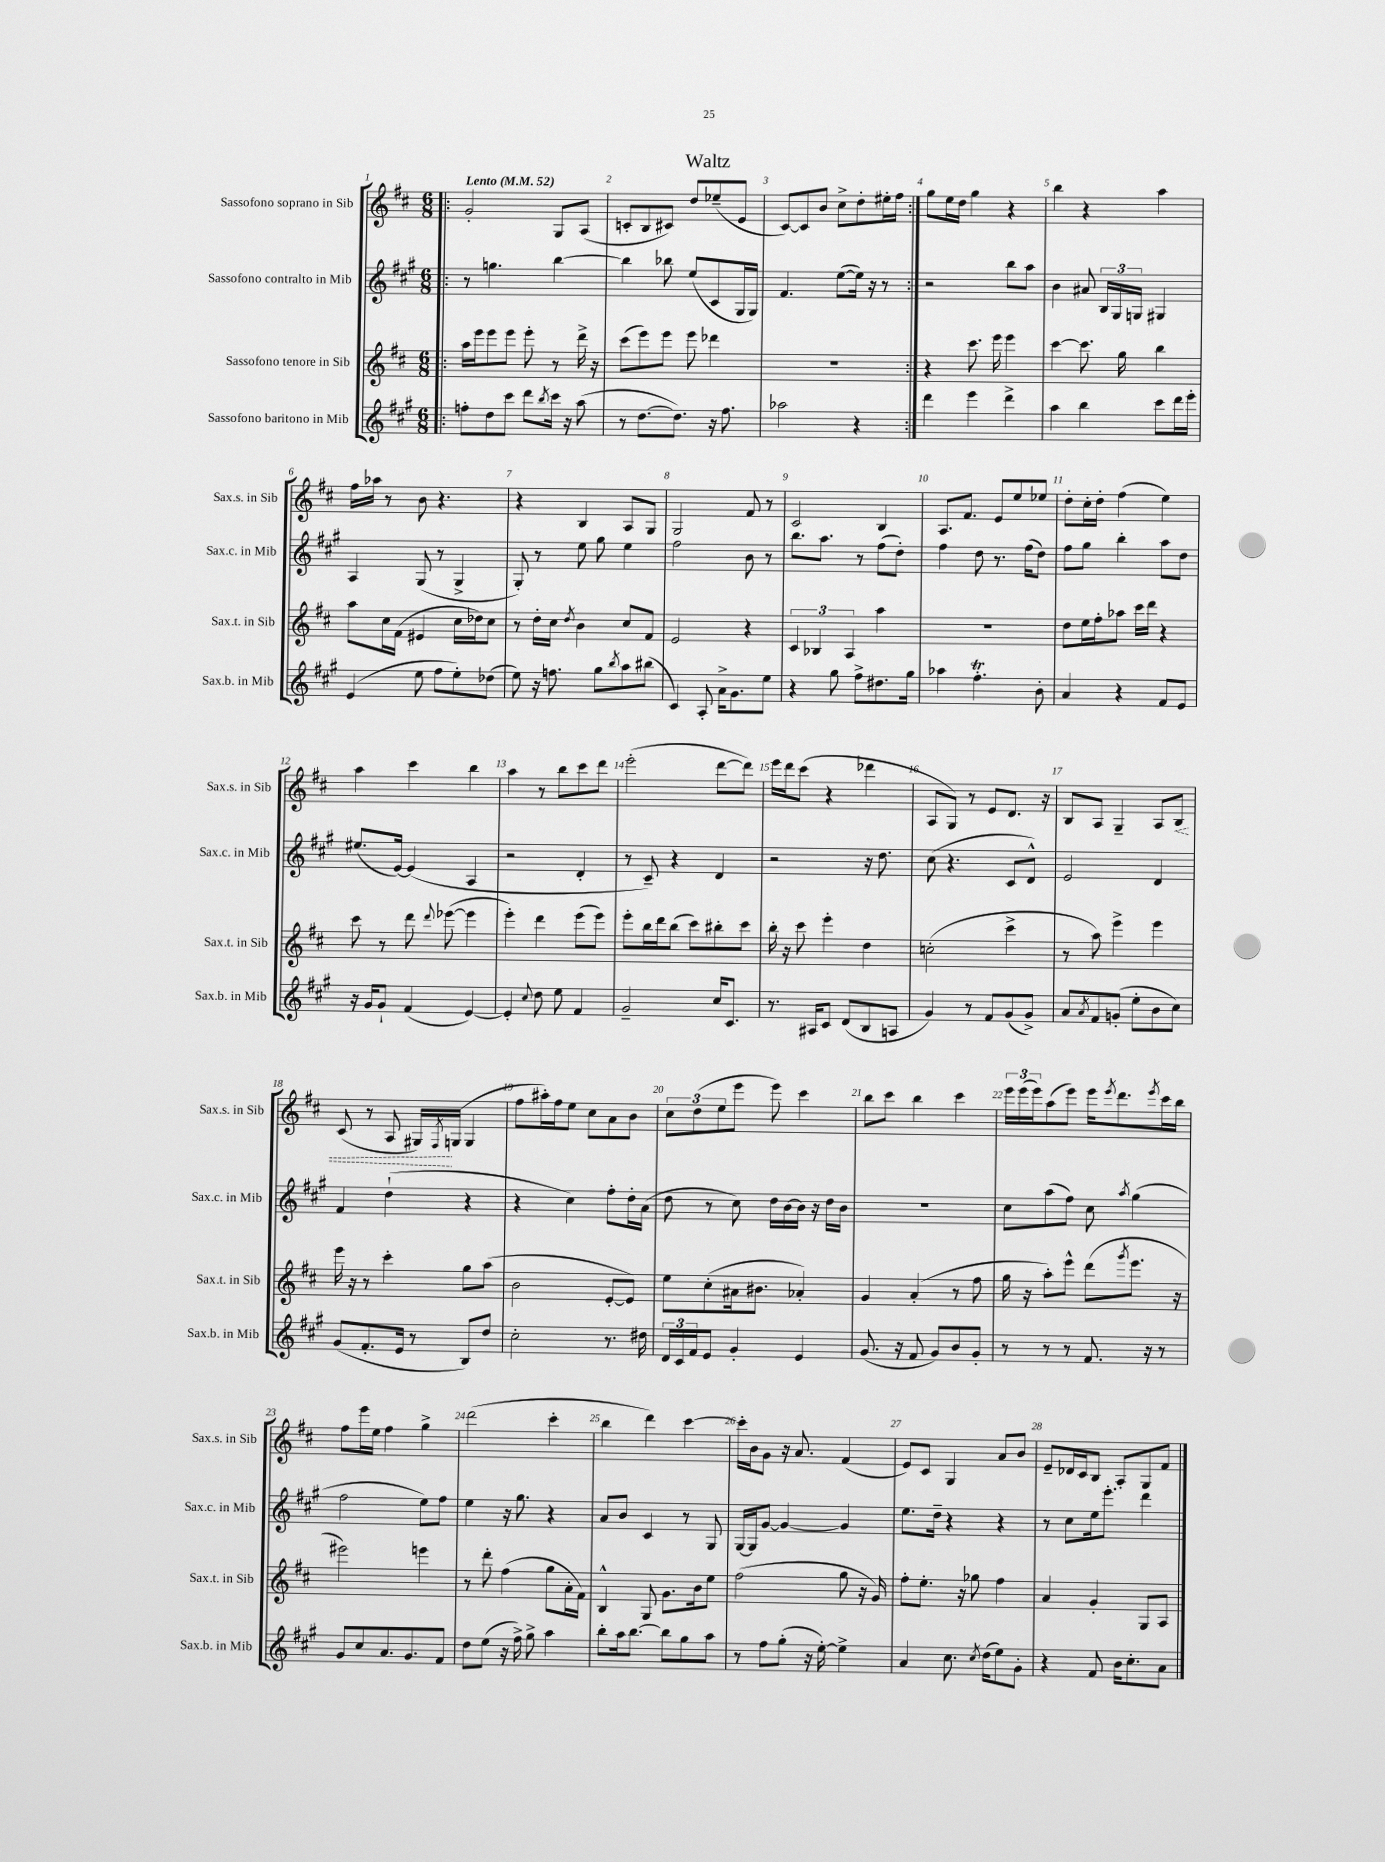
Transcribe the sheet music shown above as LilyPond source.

\header { title = "Waltz" }
<<
\new StaffGroup <<
\new Staff = "s0" \with { instrumentName = "Sassofono soprano in Sib" shortInstrumentName = "Sax.s. in Sib" } {
    \clef treble \key d \major \numericTimeSignature \time 6/8 \tempo "Lento" 4 = 52
    \repeat volta 2 { \bar ".|:" g'2-. g8 a8( |
    c'8-. b8 cis'8) d''8 ees''8--( e'8 |
    cis'8~) cis'8 b'8 cis''8-> d''8-. eis''16-. fis''16 | }
    g''8 e''16 d''16 g''4 r4 |
    b''4 r4 a''4 |
    fis''16 aes''16 r8 b'8 r4. |
    r4 b4 a8 g8 |
    g2 fis'8 r8 |
    cis'2 b4 |
    a8. fis'8. e'8 e''8 ees''8 |
    d''8-. cis''16-. d''16-. fis''4( e''4) |
    a''4 cis'''4 b''4 |
    a''4 r8 b''8 cis'''8 d'''8 |
    e'''2-.( d'''8~ d'''8) |
    e'''16 d'''16 cis'''8( r4 des'''4 |
    a8 g8) r8 e'8 d'8. r16 |
    b8 a8 g4-- a8 \once \override Hairpin.style = #'dashed-line b8\< |
    cis'8( r8 a8 gis16\!) \acciaccatura { fis8 } g16( g4 |
    fis''8 ais''16-.) fis''16 e''8 cis''8 a'8 b'8 |
    \tuplet 3/2 { cis''8 d''8( e''8 } e'''8 e'''8) cis'''4 |
    b''8 cis'''8 b''4 cis'''4 |
    \tuplet 3/2 { e'''16 e'''16( e'''16) } a''8( e'''8) e'''16 \acciaccatura { e'''8 } d'''8. \acciaccatura { e'''8 } cis'''16 b''16 |
    fis''8 e'''16 e''16 fis''4 g''4-> |
    d'''2( cis'''4-. |
    b''4 d'''4) cis'''4~ |
    cis'''16-. b'16 g'8 r16 a'8. fis'4( |
    e'8) cis'8 g4 a'8 b'8 |
    e'8-- des'16 cis'16 b8 a8-. g8 fis'8 \bar "|." |
}
\new Staff = "s1" \with { instrumentName = "Sassofono contralto in Mib" shortInstrumentName = "Sax.c. in Mib" } {
    \clef treble \key a \major \numericTimeSignature \time 6/8
    \repeat volta 2 { \bar ".|:" r8 g''4. b''4~ |
    b''4 bes''8 e''8( cis'8 gis16 gis16) |
    fis'4. e''8~( e''16) r16 r8 | }
    r2 b''8 a''8 |
    b'4 ais'8 \tuplet 3/2 { b16 gis16 g16 } gis4 |
    a4 gis8( r8 gis4-> |
    gis8-.) r8 e''8 gis''8 e''4 |
    fis''2 b'8 r8 |
    b''8. a''8. r8 fis''8( d''8-.) |
    fis''4 d''8 r8. fis''16( d''8) |
    fis''8 gis''8 b''4-. a''8 d''8 |
    eis''8.( e'16~) e'4( a4 |
    r2 d'4-. |
    r8 cis'8--) r4 d'4 |
    r2 r16 d''8. |
    cis''8( r4. cis'8 d'8-^) |
    e'2 d'4 |
    fis'4 d''4-!( r4 |
    r4 cis''4) fis''8-. d''16-. a'16( |
    d''8 r8 cis''8) d''16 b'16~ b'16 r16 d''16 b'16 |
    R2. |
    cis''8 a''8( fis''8) cis''8 \acciaccatura { a''8 } gis''4( |
    fis''2 e''8) fis''8 |
    e''4 r16 gis''8. r4 |
    a'8 b'8 cis'4 r8 gis8 |
    gis16~ gis16 gis'8~ gis'4~ gis'4 |
    e''8. d''16-- r4 r4 |
    r8 cis''8 e''16 e'''8.-. d'''4 \bar "|." |
}
\new Staff = "s2" \with { instrumentName = "Sassofono tenore in Sib" shortInstrumentName = "Sax.t. in Sib" } {
    \clef treble \key d \major \numericTimeSignature \time 6/8
    \repeat volta 2 { \bar ".|:" a''16 e'''16 e'''8 e'''8 e'''8-. r8 d'''16-> r16 |
    cis'''8( e'''8) e'''8 e'''8 des'''4 |
    R2. | }
    r4 cis'''8. e'''16 e'''4 |
    cis'''4~ cis'''8. g''16 b''4 |
    a''8 cis''16 fis'16( eis'4 cis''16 des''16) cis''8 |
    r8 d''16-. cis''16 \acciaccatura { d''8 } b'4 cis''8 fis'8 |
    e'2 r4 |
    \tuplet 3/2 { cis'4 bes4 a4 } a''4 |
    R2. |
    d''8 e''16 fis''16-. aes''8 cis'''16 d'''16 r4 |
    cis'''8 r8 d'''8 \appoggiatura { d'''8 } ees'''8~( ees'''4 |
    e'''4-.) d'''4 e'''8( e'''8) |
    e'''8-. b''16 d'''16 b''8( cis'''8) bis''8-. cis'''8 |
    b''16-. r16 cis'''8 e'''4-. d''4 |
    c''2-.( cis'''4-> |
    r8 a''8) e'''4-> e'''4 |
    e'''16 r16 r8 cis'''4-. g''8 a''8( |
    b'2 e'8~-. e'8) |
    e''8 cis''8-.( ais'16 bis'8. aes'4-.) |
    g'4 a'4-.( r8 fis''8 |
    g''16 r16 a''8-.) e'''8-^ d'''8( \acciaccatura { g'''8 } e'''8. r16 |
    eis'''2) e'''4 |
    r8 d'''8-. fis''4( g''8 a'16-. fis'16) |
    b4-^ g8 g'8. b'16 e''8 |
    fis''2( g''8 r16 g'16) |
    fis''8-. e''8.-. r16 ges''8 fis''4 |
    a'4 g'4-. g8 a8 \bar "|." |
}
\new Staff = "s3" \with { instrumentName = "Sassofono baritono in Mib" shortInstrumentName = "Sax.b. in Mib" } {
    \clef treble \key a \major \numericTimeSignature \time 6/8
    \repeat volta 2 { \bar ".|:" f''8-. d''8 cis'''8 d'''8 \acciaccatura { b''8 } cis'''16 r16 a''8( |
    r8 d''8.~ d''8.) r16 fis''8. |
    aes''2 r4 | }
    d'''4 e'''4 d'''4-> |
    a''4 b''4 cis'''8 d'''16 e'''16-. |
    e'4( e''8 fis''8 e''8-.) des''8( |
    e''8) r16 f''8. gis''8 \acciaccatura { b''8 } a''8 bis''8( |
    cis'4) a8-. a'16-> gis'8. e''8 |
    r4 gis''8 fis''8-> dis''8. gis''16 |
    aes''4 fis''4.-.\trill b'8-. |
    a'4 r4 fis'8 e'8 |
    r16 gis'16 gis'8-! fis'4( e'4~) |
    e'4-. \appoggiatura { cis''8 } d''8 e''8 fis'4 |
    gis'2-- cis''16 cis'8. |
    r8. ais16 cis'8 d'8( b8 a8 |
    gis'4) r8 fis'8 gis'8( gis'8->) |
    a'8 \acciaccatura { a'8 } fis'8 g'8-.( e''8-. b'8 cis''8) |
    gis'8( fis'8.-. e'16 r8 b8) d''8 |
    cis''2-. r8. dis''16 |
    \tuplet 3/2 { d'16 cis'16 fis'16 } e'8 gis'4-. e'4 |
    gis'8.( r16 fis'8 gis'8) b'8 gis'8-. |
    r8 r8 r8 fis'8. r16 r8 |
    gis'8 cis''8 a'8. gis'8. fis'8 |
    d''8 e''8( r16 fis''16->) gis''8-> a''4 |
    b''8-. a''16 b''8.~ b''8 gis''8 a''8 |
    r8 fis''8 gis''8-.( r16 e''16~-.) e''4-> |
    a'4 cis''8. \acciaccatura { cis''8 } d''16( e''8) gis'8-. |
    r4 fis'8 b'16 cis''8.-. a'8 \bar "|." |
}
>>
>>
\layout { \context { \Score \override BarNumber.break-visibility = ##(#f #t #t) barNumberVisibility = #all-bar-numbers-visible } }
